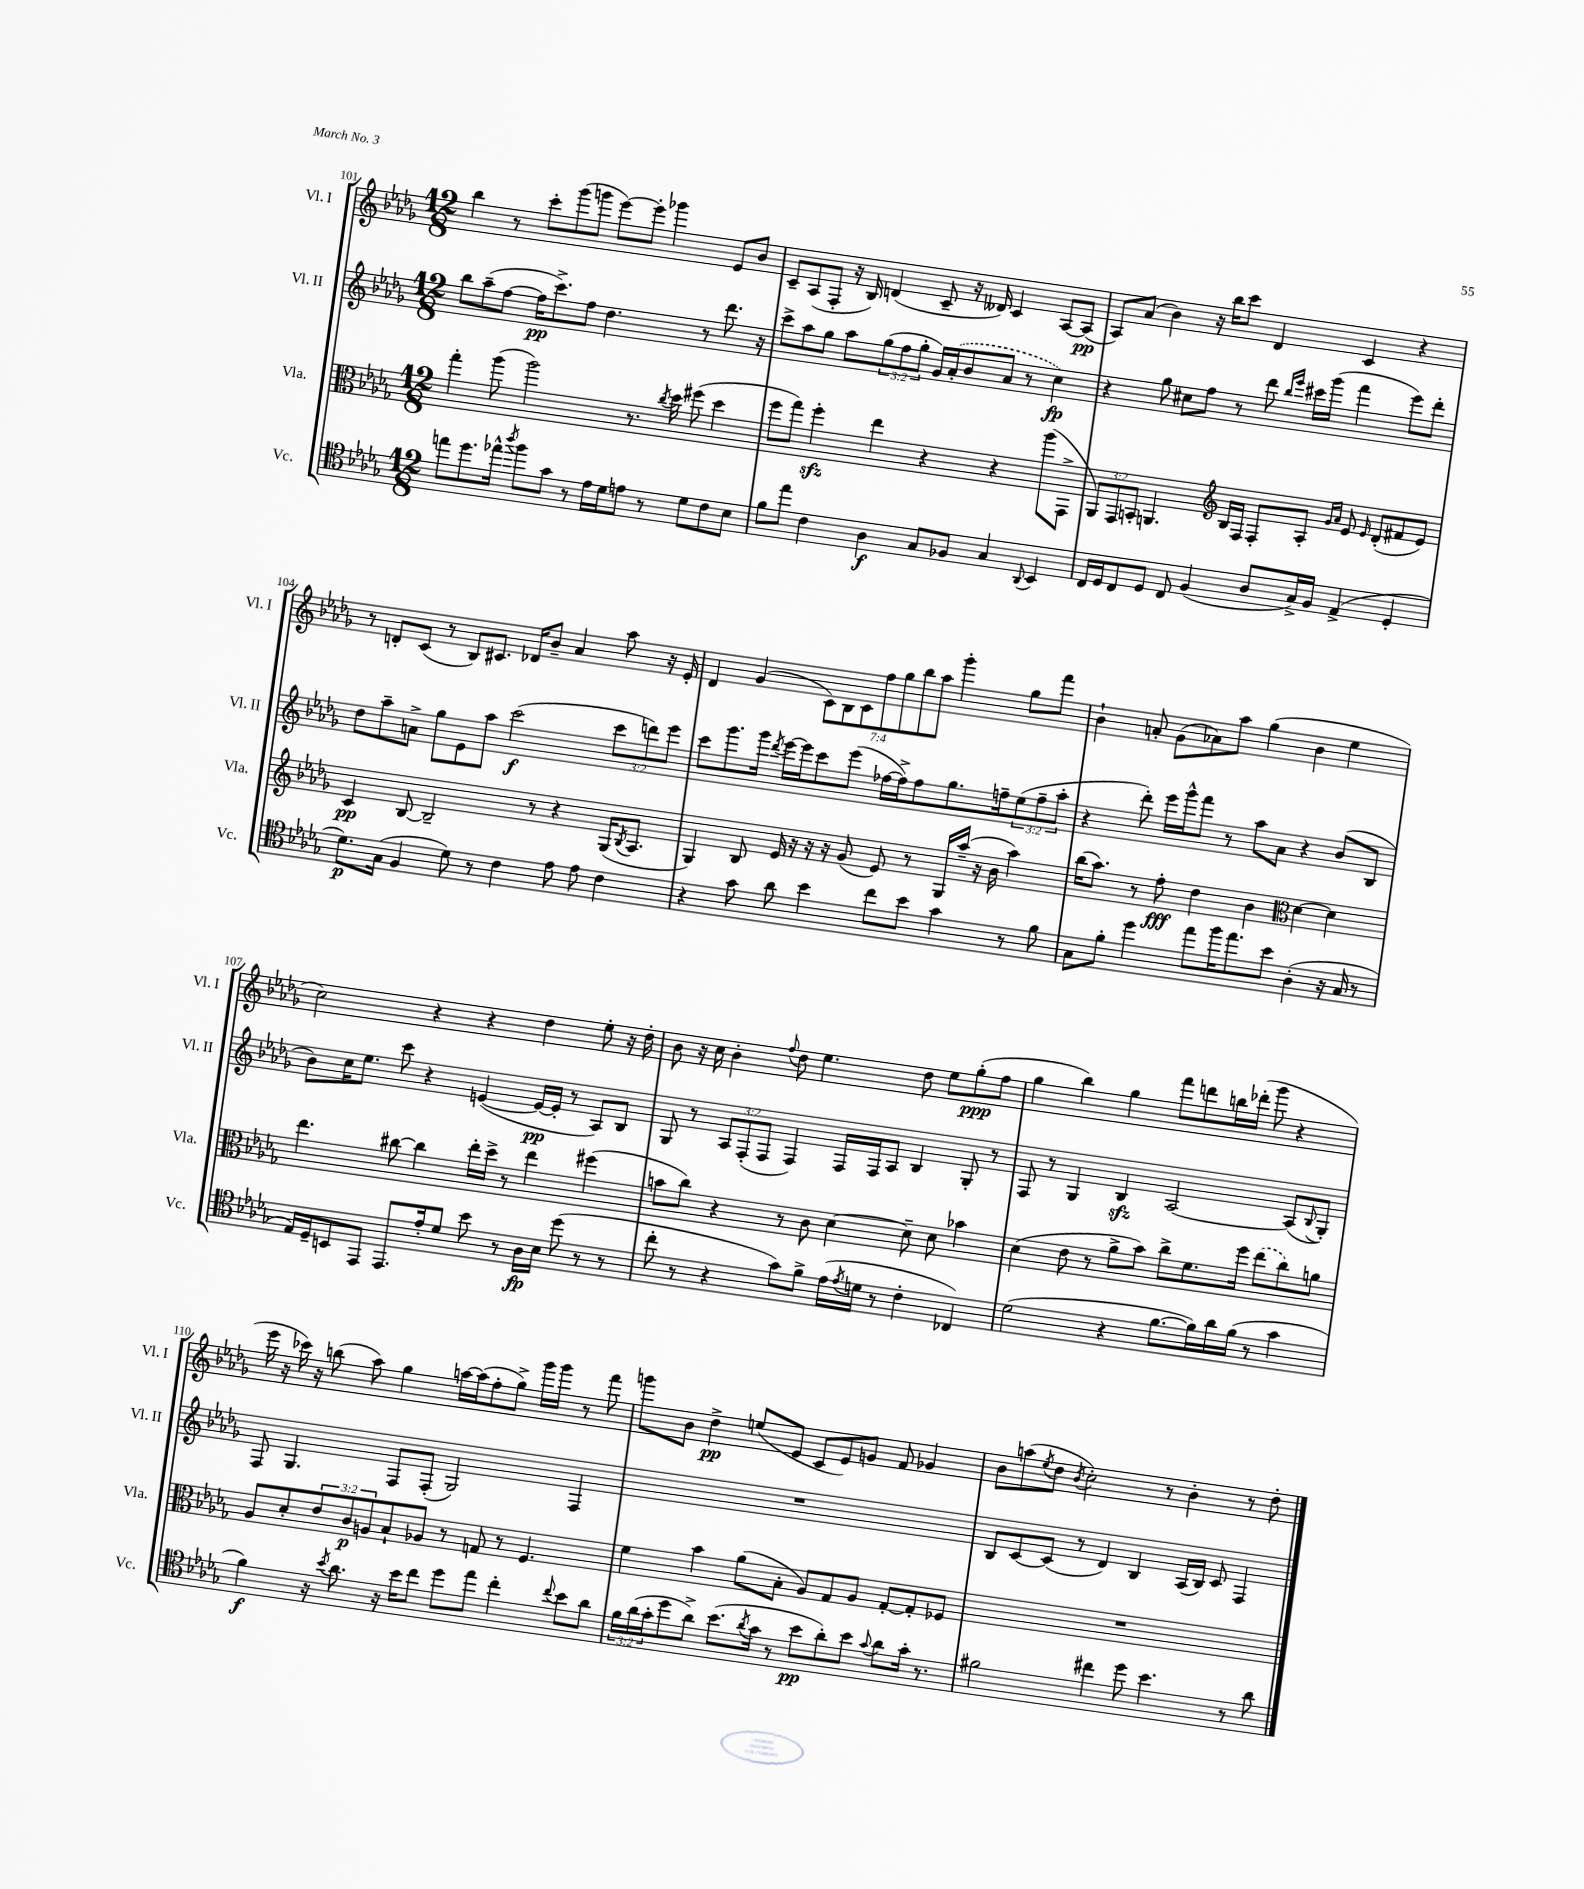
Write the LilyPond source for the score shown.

<<
\new StaffGroup <<
\new Staff = "s0" \with { instrumentName = "Vl. I" shortInstrumentName = "Vl. I" } {
    \clef treble \key des \major \numericTimeSignature \time 12/8 \override Staff.TupletNumber.text = #tuplet-number::calc-fraction-text
    bes''4 r8 c'''8-. ges'''8( g'''8 ees'''8~) ees'''8-. ges'''4 ees'8 bes'8 |
    c'8-- aes8( f8-. r16 bes16) d'4( c'8-- r16 deses'16) c'4 aes8~ aes8\pp( |
    aes8) aes'8( bes'4) r16 bes''16 c'''8 des'4 c'4 r4 |
    r8 d'8-. c'8( r8 bes8) cis'8. des'16 bes'8-- aes'4 aes''8 r16 ees'16-. |
    des'4 ges'4( \tuplet 7/4 { c'8) bes8 c'8 f''8 ges''8 bes''8 aes''8 } ges'''4-. ges''8 f'''8 |
    bes'4-! a'8-. ges'8( aes'8) aes''8 ges''4( bes'4 ees''4 |
    c''2) r4 r4 des''4 ees''8-. r16 des''16-. |
    bes'8 r16 c''16 bes'4-. \appoggiatura { f''8 } des''8 ees''4. des''8 ees''8 ges''8-.\ppp( f''8 |
    ges''4 bes''4) ges''4 f'''8 d'''8 b''16 des'''16-.( ges'''8 r4 |
    ees'''16 r16 ces'''16) r16 b''8( aes''8) ges''4 a''16~ a''16( f''8-. ges''8->) ges'''16 ges'''16 r8 f'''8 |
    g'''8 bes'8 des''4->\pp e''8( ees'8 c'8 ees'8) g'8 f'8 ges'4 |
    bes'8 a''8( \acciaccatura { ees''8 } des''8 \acciaccatura { bes'8 } c''2-.) r8 bes'4-. r8 des''8-. \bar "|." |
}
\new Staff = "s1" \with { instrumentName = "Vl. II" shortInstrumentName = "Vl. II" } {
    \clef treble \key des \major \numericTimeSignature \time 12/8 \override Staff.TupletNumber.text = #tuplet-number::calc-fraction-text
    bes''8 aes''8--( f''8~ f''16\pp c'''8.->) f''8 des''4. r8 des'''8. r16 |
    c'''8-> aes''8 ges''8 aes''8 \tuplet 3/2 { ges''8( f''8 ges''8-. } ges'16) \once \slurDashed aes'16-.( bes'8 aes'8 r8 c''4\fp) |
    r4 ges''8 cis''8 f''8 r8 des'''8 \grace { bes''16 ees'''16 } cis'''16 ges'''16( f'''4 ees'''8) des'''8-. |
    des''8 aes''8-- a'8-> ges''8 ees'8 aes''8 c'''2\f( \tuplet 3/2 { c'''8 d'''8) ees'''8 } |
    c'''8 ges'''8. ges'''16 \acciaccatura { des'''8 } ees'''16~ ees'''16 c'''8 ees'''8( fes''16~ fes''16->) fes''8 ges''8. f''16-- \tuplet 3/2 { ees''8( f''8-- aes''8-. } |
    r4 des'''8-.) ees'''16 ges'''16-^ f'''8 r8 aes''8 aes'8 r4 bes'8( bes8 |
    bes'8) c''16 ees''8. c'''8 r4 e'4~( e'16~\pp e'16-. r8 aes8) bes8 |
    ges8 r8 \tuplet 3/2 { aes8 f8-.( f8 } f4) f16 f16 aes8 bes4 ges8-. r8 |
    f8 r8 ges4 bes4\sfz aes2~ aes8( \appoggiatura { bes8 } ges8-.) |
    f8 ges4. f8 f8-.( ges2) f4 |
    R1. |
    bes8 c'8~ c'8( r8 des'4) bes4 aes16( bes16) c'8 f4 \bar "|." |
}
\new Staff = "s2" \with { instrumentName = "Vla." shortInstrumentName = "Vla." } {
    \clef alto \key des \major \numericTimeSignature \time 12/8 \override Staff.TupletNumber.text = #tuplet-number::calc-fraction-text
    ges''4-. aes''8( aes''2) r8. \acciaccatura { c''8 } des''16 fis''8( des''4 |
    f''8 ges''8) f''4-.\sfz ees''4 r4 r4 aes''8( ges,8-> |
    \tuplet 3/2 { aes,8) ges,8 b,8-. } a,4. \clef treble bes16 f16 f8-. aes8-. \grace { ges'16 aes'16 } ees'8 \grace { ees'16 } des'8-.( fis'8 ees'8) |
    c'4\pp bes8~ bes2-- r8 r4 ges16( \acciaccatura { bes8 } aes8. |
    ges4) bes8 ees'16 r16 r16 r16 ges'8( ees'8) r8 ges16 aes''16--( r16 bes'16 aes''4) |
    bes''16( aes''8.) r8 f''8-.\fff des''4 bes'4 \clef alto des'4~ des'4 |
    ees''4. cis''8~ cis''4 ees''16-. des''16-> r8 ees''4 fis''4( |
    b'8 c''8) r4 r8 c'8 des'4~ des'8-- des'8 bes'4 |
    des'4( ees'8 r8 aes'8-> bes'8) c''8-> f'8. f''16 \once \slurDashed ees''8( c''8) a'8 |
    aes8 des'8-. \tuplet 3/2 { ees'8 c'8\p a8 } bes8-! aes8 r8 g8 r8 f4. |
    f'4 bes'4 aes'8( bes8-. aes8) ges8 aes8 ges8~-. ges8-. fes8 |
    R1. \bar "|." |
}
\new Staff = "s3" \with { instrumentName = "Vc." shortInstrumentName = "Vc." } {
    \clef tenor \key des \major \numericTimeSignature \time 12/8 \override Staff.TupletNumber.text = #tuplet-number::calc-fraction-text
    e''8 des''8. ees''16-^ \acciaccatura { aes''8 } f''8 ges'8 r8 ees'16 des'16 e'8 r8 des'8 c'8 bes8 |
    f'8 ees''8 c'4 aes4\f ges8 fes8 ges4 \appoggiatura { aes,8 } bes,4 |
    c16 des16 c8 des8 c8 f4( aes8 ges16->) f16 ees4->( des4-. |
    des'8.\p) ges16( f4 des'8) r8 c'4 ees'8 ees'8 c'4 |
    r4 ges'8 aes'8 bes'4 c''8 bes'8 ges'4 r8 f'8 |
    ges8 f'8-. des''4 ees''8 f''16 ees''8. bes'8 aes4-.( r16 ges16 r8 |
    ees16) des16-- b,8 ees,8 ees,8. ees'16-. des'8 bes'8 r8 aes16\fp bes16 des''8( r8 r8 |
    c''8-. r8 r4 ges'8) f'8-> ees'16( \acciaccatura { ees'8 } d'16 r8 c'4-. ces4) |
    des'2( r4 f'8.~ f'16) aes'16 f'16( r8 ges'4 |
    f'4\f) r16 \acciaccatura { bes'8 } aes'8. r16 bes'16 c''8 des''8 ees''8 c''4-. \appoggiatura { c''8 } bes'8 aes'8 |
    \tuplet 3/2 { f'16 aes'16( ges'16-. } des''8 aes'8->) bes'8.( \acciaccatura { aes'8 } ges'16 r8 bes'8\pp aes'8-.) bes'8 \appoggiatura { ges'8 } aes'8 ges'16-. r8. |
    fis'2 cis''4 des''8 bes'4. r8 aes'8 \bar "|." |
}
>>
>>
\layout { \context { \Score currentBarNumber = #101 } }
